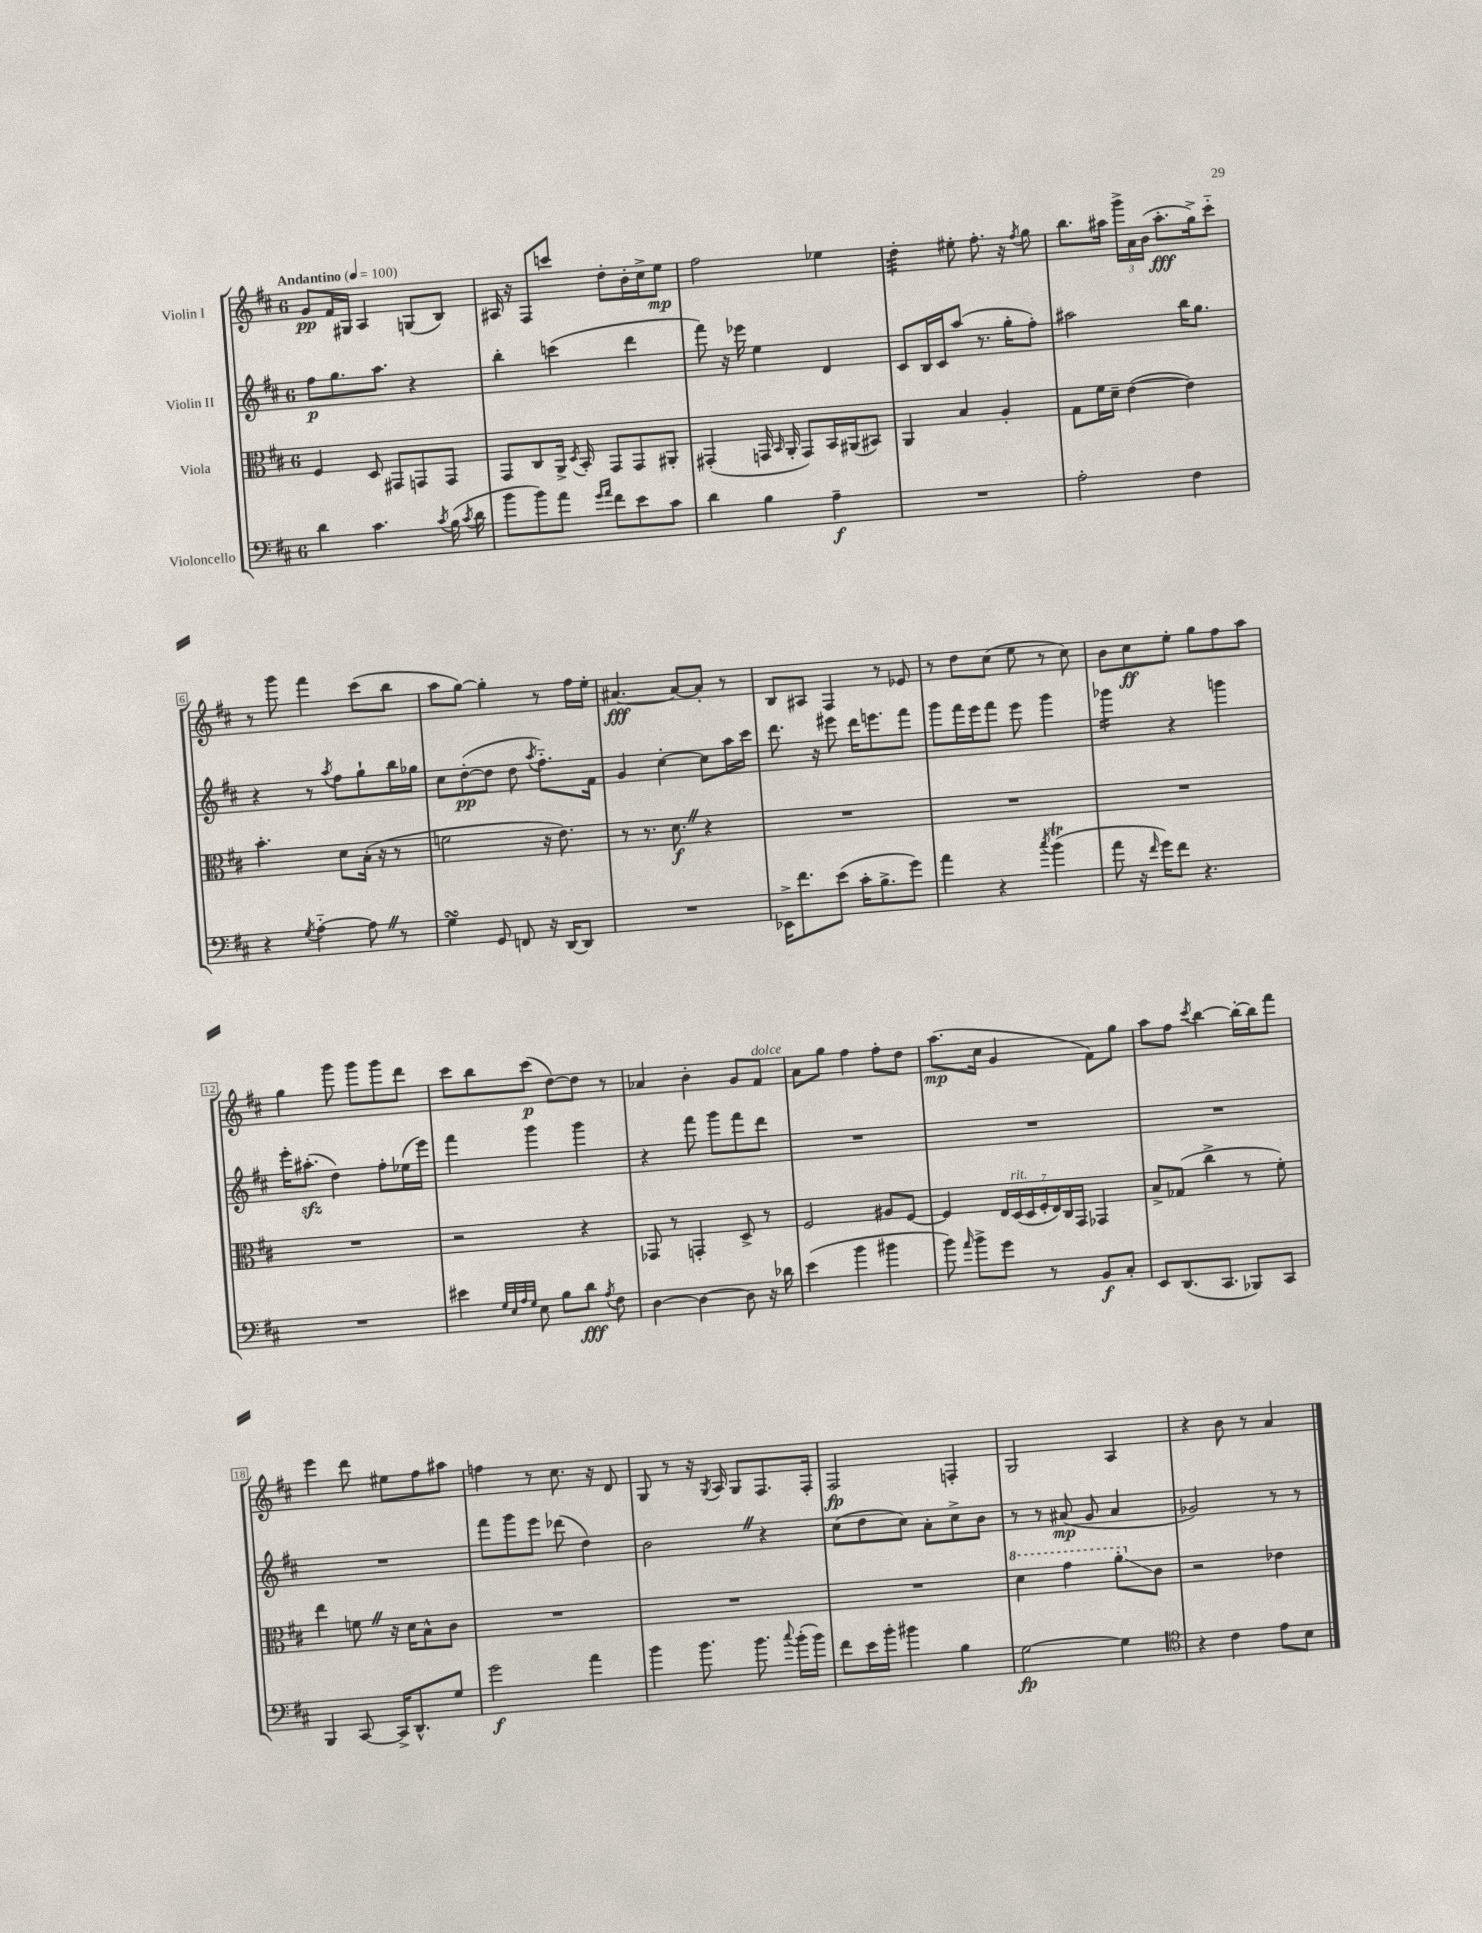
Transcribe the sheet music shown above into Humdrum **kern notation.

**kern	**kern	**kern	**kern
*staff4	*staff3	*staff2	*staff1
*clefF4	*clefC3	*clefG2	*clefG2
*k[f#c#]	*k[f#c#]	*k[f#c#]	*k[f#c#]
*M6/8	*M6/8	*M6/8	*M6/8
*MM100	*MM100	*MM100	*MM100
4d	4F#	8ff#	8g
.	.	8.gg	16f#
.	.	.	16G#
4.c#	8D	.	4A
.	.	8.aa	.
.	8GG#	.	.
.	8GG	4r	(8G
8qc#	.	.	.
(16B	8GG	.	8B)
8qc#	.	.	.
16d	.	.	.
=	=	=	=
8b	8GG	4bb'	16A#
.	.	.	16r
8b)	8C#	.	8F#
8a	16AA^	(4ccc	8ccc
.	8qD	.	.
.	16BB'	.	.
16qqg	.	.	.
16qqa	.	.	.
8f#	8GG	.	8dd'
8e	8GG	4ddd	16b'
.	.	.	16cc#^
8c#	8AA#'	.	8ee
=	=	=	=
4d	(4GG#'	8fff#)	2ff#
.	.	16r	.
.	.	16eee-	.
4B	16GG	4ee	.
.	16qqBB	.	.
.	16AA'	.	.
.	8GG)	.	.
4A~	16BB	4d	4ee-
.	(16AA#	.	.
.	8BB#)	.	.
=	=	=	=
2.r	4AA	8c#	4dd'
.	.	16B	.
.	.	16c#	.
.	4B	(8aa	8ee#'
.	.	8.r	8.ff#'
.	4A'	.	.
.	.	16gg'	16r
.	.	.	8qff#
.	.	8ff#')	8gg
=	=	=	=
2A'	8G	2aa#	8.bb
.	16f#	.	.
.	16d~	.	16aa#
.	([4e	.	24ggg^
.	.	.	24a
.	.	.	(24b
.	.	.	8.aa#'
4F#	4e])	16bb	.
.	.	8.gg	16gg^)
.	.	.	8ccc#'~
=	=	=	=
4r	4.b'	4r	8r
.	.	.	8ggg
8qG	.	.	.
[4A'~	.	8r	4fff#
.	.	8qaa	.
.	8d	8ff#	.
8A]	(16B'	8gg`	(8ccc#
.	16r	.	.
8r	8r	16bb	8bb
.	.	16gg-	.
=	=	=	=
4G	2f	8cc#	8aa
.	.	([8dd'	[8gg)
8GG	.	8dd]	4gg']
8FF	.	8dd	.
.	.	8qaa	.
16r	16r	8.ff#'~)	8r
[16DD	8.e)	.	.
8DD]	.	.	16ff#
.	.	16f#	16ee'
=	=	=	=
2.r	8r	4g	[4.a#
.	8.r	.	.
.	.	[4cc#'	.
.	8.d	.	.
.	.	.	8a#_
.	4r	8cc#]	8a#']
.	.	16aa	8r
.	.	16ccc#	.
=	=	=	=
16EE-^	2.r	8.ddd	8B
8.f#	.	.	.
.	.	.	8A#
.	.	16r	.
(8e	.	8eee#	4F#
16c#'	.	16ddd	.
8.B^	.	8.eee	.
.	.	.	8r
8g)	.	8fff#	8e-
=	=	=	=
4a	2.r	8ggg	8r
.	.	16fff#	8dd
.	.	16eee	.
4r	.	8fff#	(8cc#
.	.	8eee	8ee
8qcc#	.	.	.
(4b	.	4ggg	8r
.	.	.	8cc#)
=	=	=	=
8a	2.r	4ggg-	8b
16r	.	.	8cc#
16qqf#	.	.	.
16g)	.	.	.
8f#	.	4r	8ee'
4.r	.	.	8gg
.	.	4ggg	8ff#
.	.	.	8aa
=	=	=	=
2.r	2.r	16eee'	4gg
.	.	(8.aa#'	.
.	.	4dd)	8ggg
.	.	.	8ggg
.	.	8ff#'	8ggg
.	.	(16ee-	8ddd
.	.	16eee)	.
=	=	=	=
4e#	2r	4fff#	8ccc#
.	.	.	8bb
32qqG	.	.	.
32qqE	.	.	.
32qqA	.	.	.
32qqG	.	.	.
8E	.	4ggg	(8ccc#
8B	.	.	[8dd)
8d	4r	4ggg	8dd]
8qA	.	.	.
8F#	.	.	8r
=	=	=	=
[4D	8GG-	4r	4a-
.	8r	.	.
4D_	4GG'	8fff#	4b'
.	.	8ggg	.
8D]	8D^	8fff#	8g
16r	8r	8ddd	8f#
16d-	.	.	.
=	=	=	=
(4e	2F#	2.r	8a
.	.	.	8gg
4b	.	.	4ff#
4b#	8A#	.	8ff#'
.	[8F#	.	8dd
=	=	=	=
8b)	4F#]	2.r	(8.aa
16qqa	.	.	.
8b^	.	.	.
.	.	.	16cc#
8g	28E	.	4g
.	(28D	.	.
.	28D	.	.
.	28F#'	.	.
8r	.	.	.
.	28E)	.	.
.	28C#	.	.
.	28GG	.	.
8BB	4GG-	.	8f#)
8C#'	.	.	8gg
=	=	=	=
8EE	8B^	2.r	8aa
(8.DD	(8G-	.	8ff#
.	.	.	8qccc#
.	4cc#^	.	[4bb
8.CC#	.	.	.
8BBB-)	8r	.	16bb'_
.	.	.	16bb]
8CC#	8f#')	.	8fff#
=	=	=	=
4BBB	4ee	2.r	4eee
[8CC#	8f	.	8ddd
16CC#^]	16r	.	8ee#
8.DD^^	16d	.	.
.	8B^^	.	8ff#
8G	8c#	.	8aa#
=	=	=	=
2g	2.r	8fff#	4ff
.	.	8ggg	.
.	.	8eee	8r
.	.	(8ddd-	8.cc#
4a	.	4dd)	.
.	.	.	16r
.	.	.	8d
=	=	=	=
4b	2.r	2b	8G
.	.	.	8r
8.b	.	.	16r
.	.	.	8qG
.	.	.	16A
.	.	.	8G
8.b	.	.	.
.	.	4r	8.F#
8qqcc#	.	.	.
(16b'	.	.	.
16b)	.	.	16F#'
=	=	=	=
8f#	2.r	(8cc#	2F#
16e	.	8dd	.
16b'	.	.	.
4b#	.	8cc#)	.
.	.	8a'	.
4B	.	8cc#^	4F'
.	.	8b	.
=	=	=	=
[2G	4dd	8r	2G
.	.	8r	.
.	4gg	(8a#	.
.	.	8g	.
4G]	8aa'	4a#	4A
.	8c#	.	.
=	=	=	=
*clefC4	*	*	*
4r	2r	2g-)	4r
4c#	.	.	8b
.	.	.	8r
8e	4e-	8r	4a
8B	.	8r	.
==	==	==	==
*-	*-	*-	*-
